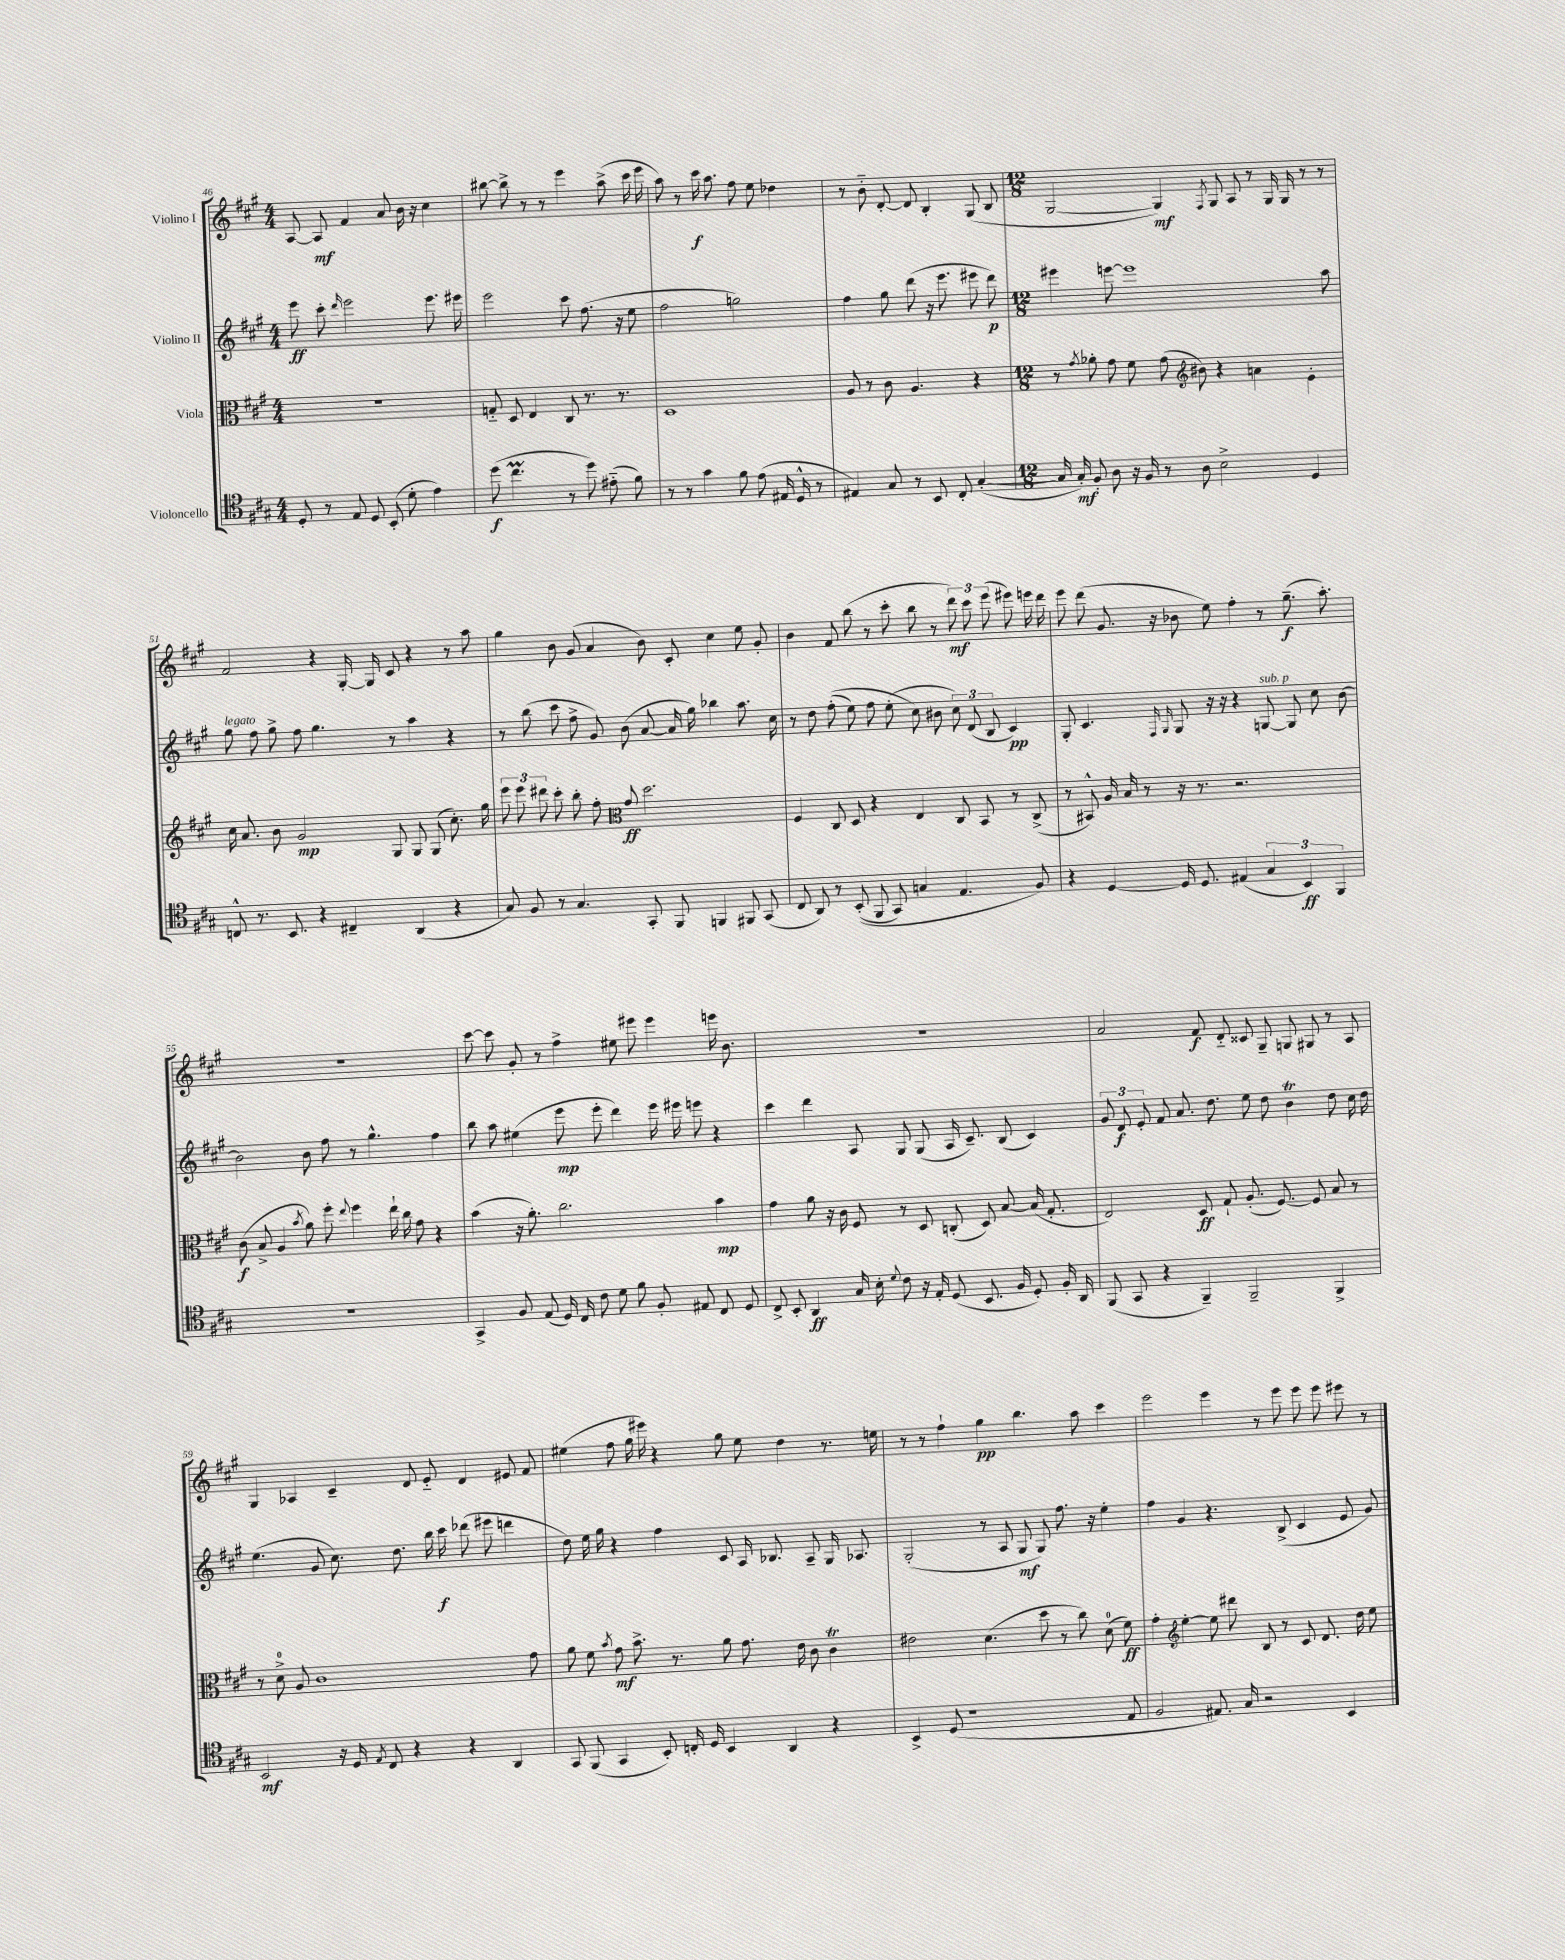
<<
\new StaffGroup <<
\new Staff = "s0" \with { instrumentName = "Violino I" } {
    \clef treble \key a \major \numericTimeSignature \time 4/4
    \autoBeamOff a8~ a8\mf fis'4 a'8 b'16 r16 cis''4 |
    bis''8~ bis''8-> r8 r8 e'''4 a''8->( cis'''16 e'''16 |
    a''8) r8 cis'''16\f a''8. fis''8 e''8 des''4 |
    r8 b'8-_ d'8~-. d'8 b4-. gis8( b8 |
    \numericTimeSignature \time 12/8 gis2~ gis4\mf) \acciaccatura { fis8 } gis8 a8 r8 gis16 gis16 r8 r8 |
    fis'2 r4 gis16~-. gis16 cis'8 r4 r8 a''8 |
    gis''4 b'8 gis'8( a'4 b'8) cis'8-. cis''4 e''8 gis'8-. |
    b'4 fis'8 b''8( r8 cis'''8-. b''8 r8 \tuplet 3/2 { d'''8\mf) cis'''8 e'''8( } eis'''8) e'''16 d'''16 |
    e'''8 d'''8( gis'8. r16 bes'8 e''8) fis''4-. r8 gis''8.--\f( a''8.-.) |
    R1. |
    cis'''8~ cis'''8 gis'8-. r8 fis''4-> eis''8 eis'''8 eis'''4 e'''16 b'8. |
    R1. |
    a'2 fis'8\f d'8-_ cisis'8 gis8-- g8 gis8 r8 a8 |
    gis4 aes4 cis'4-- d'8 e'8-_ d'4 eis'8 fis'8 |
    eis''4( fis''8 gis''16 eis'''16) r4 gis''8 eis''8 d''4 r8. e''16 |
    r8 r8 fis''4-! gis''4\pp b''4. a''8 cis'''4 |
    e'''2 e'''4 r8 e'''8 e'''8 e'''8 eis'''8 r8 \bar "|." |
}
\new Staff = "s1" \with { instrumentName = "Violino II" } {
    \clef treble \key a \major \numericTimeSignature \time 4/4
    \autoBeamOff e'''8\ff cis'''8-. \grace { d'''16 } e'''2 e'''8. eis'''16 |
    e'''2 cis'''8 fis''8.( r16 e''8 |
    fis''2 g''2) |
    fis''4 gis''8 d'''8( r16 e'''8. eis'''8 d'''8\p) |
    \numericTimeSignature \time 12/8 eis'''4 e'''8~ e'''1 a''8 |
    gis''8^\markup { \italic "legato" } fis''8 gis''8-> fis''8 gis''4. r8 a''4 r4 |
    r8 b''8( cis'''8 fis''8-> gis'8) b'8( a'8~ a'16 gis''16) bes''4 a''8. cis''16 |
    r8 d''8 fis''8-.(\( e''8) fis''8 e''8-.( cis''8\) bis'8 \tuplet 3/2 { cis''8) d'8( b8 } cis'4\pp) |
    gis8-. cis'4. \grace { fis16 gis16 } gis8 r16 r16 r4 g8~^\markup { \italic "sub. p" } g8 cis''8 b'8~ |
    b'2 b'8 fis''8 r8 gis''4.-^ fis''4 |
    b''8 a''8 eis''4( e'''8\mp e'''8-. d'''4) e'''16 eis'''16 e'''8 r4 |
    cis'''4 d'''4 a8 gis8 gis8( a16 cis'8.--) b8( cis'4) |
    \tuplet 3/2 { gis'8 d'8\f e'8-. } fis'8 a'8. d''8. e''8 d''8 b'4\trill d''8 cis''16 d''16 |
    e''4.( gis'8 cis''8.) d''8. b''16 cis'''16\f des'''8( eis'''8 d'''4 |
    d''8) e''16 gis''16 r4 fis''4 cis'8 a16 bes8. a8-- gis16 aes8. |
    gis2-.( r8 a8 gis8\mf gis8) fis''8. r16 e''4-. |
    fis''4 gis'4 r4. b8->( cis'4 e'8 gis'8) \bar "|." |
}
\new Staff = "s2" \with { instrumentName = "Viola" } {
    \clef alto \key a \major \numericTimeSignature \time 4/4
    \autoBeamOff R1 |
    g8-_ d8 e4 cis8 r8. r8. |
    d1 |
    a8 r8 cis'8 a4. r4 |
    \numericTimeSignature \time 12/8 r8 \acciaccatura { gis'8 } aes'8-. gis'8 fis'8 gis'8( bis'8) r4 a'4 e'4-. |
    \clef treble cis''16 a'8. b'8 gis'2\mp gis8 gis8 gis8( cis''8.-.) gis''16 |
    \tuplet 3/2 { e'''8 e'''8 dis'''8 } cis'''8-. b''8-. fis''8-. gis'8\ff d''2. |
    \clef alto fis4 cis8 d8 r4 e4 cis8 b,8 r8 cis8->( |
    r8 bis,8-^) a16 b16 r8 r16 r8. r2. |
    cis'8\f( b8-> a4 \acciaccatura { b'8 } a'8) fis''8-. \appoggiatura { e''8 } fis''4 e''16-! cis''16 gis'8 r4 |
    b'4( r16 a'8.-.) cis''2. b'4\mp |
    gis'4 a'8 r16 cis'16 fis8 r8 d8 c8-.( d8) b8~ b16( gis8.-. |
    e2) d8\ff gis8-! a8.-.( fis8.~) fis8 b8 r8 |
    r8 d'8-0-> a8 cis'1 gis'8 |
    a'8 fis'8 \acciaccatura { b'8 } gis'8\mf b'8.-> r8. a'8 gis'8. e'16 cis'8 cis'4\trill |
    eis'2 d'4.( d''8 r8 cis''8) d'8-0( fis'8\ff) |
    gis'4-. \clef treble e''4~-. e''8 dis'''8 b8 r8 cis'8 d'8. d''16 e''8 \bar "|." |
}
\new Staff = "s3" \with { instrumentName = "Violoncello" } {
    \clef tenor \key a \major \numericTimeSignature \time 4/4
    \autoBeamOff d8-. r8 e8 d8 b,8-.( d'8-. e'4) |
    d''8\f( cis''4.\prall r8 d''8) eis'8-_( fis'8) |
    r8 r8 gis'4 fis'8 e'8( eis16 d16-^ r8 |
    eis4) gis8 r8 b,8 cis8-. gis4~-.( |
    \numericTimeSignature \time 12/8 gis16 gis16-.\mf) fis8-. a8 r16 fis16 r8 a8 b2-> d4 |
    c8-^ r8. b,8. r4 cis4-- a,4( r4 |
    gis8) fis8 r8 gis4. gis,8-. fis,8 f,4 fis,8 gis,8( |
    cis8 a,8) r8 b,8-.(\( fis,8 gis,8) g4 e4. fis8\) |
    r4 d4~ d16 d8. eis4( \tuplet 3/2 { gis4 b,4\ff) fis,4 } |
    R1. |
    gis,4-> fis8 e8( d16) cis16 cis'8 d'8 fis'8 fis8-. eis8 cis8 d8 |
    cis8-> b,8-. a,4\ff gis16 b16-. \appoggiatura { d'8 } cis'8 r16 e16-. d8( b,8. fis16 d8-.) fis16-. a,16 |
    fis,8( gis,8 r4 fis,4--) fis,2-- fis,4-> |
    b,2\mf r16 d16 \acciaccatura { e8 } cis8 r4 r4 a,4 |
    gis,8 fis,8( gis,4 b,8-.) c16-. d16 b,4 a,4 r4 |
    b,4-> d8( r1 e8 |
    fis2 eis8.) gis16 r2 b,4 \bar "|." |
}
>>
>>
\layout { \context { \Score currentBarNumber = #46 } }
